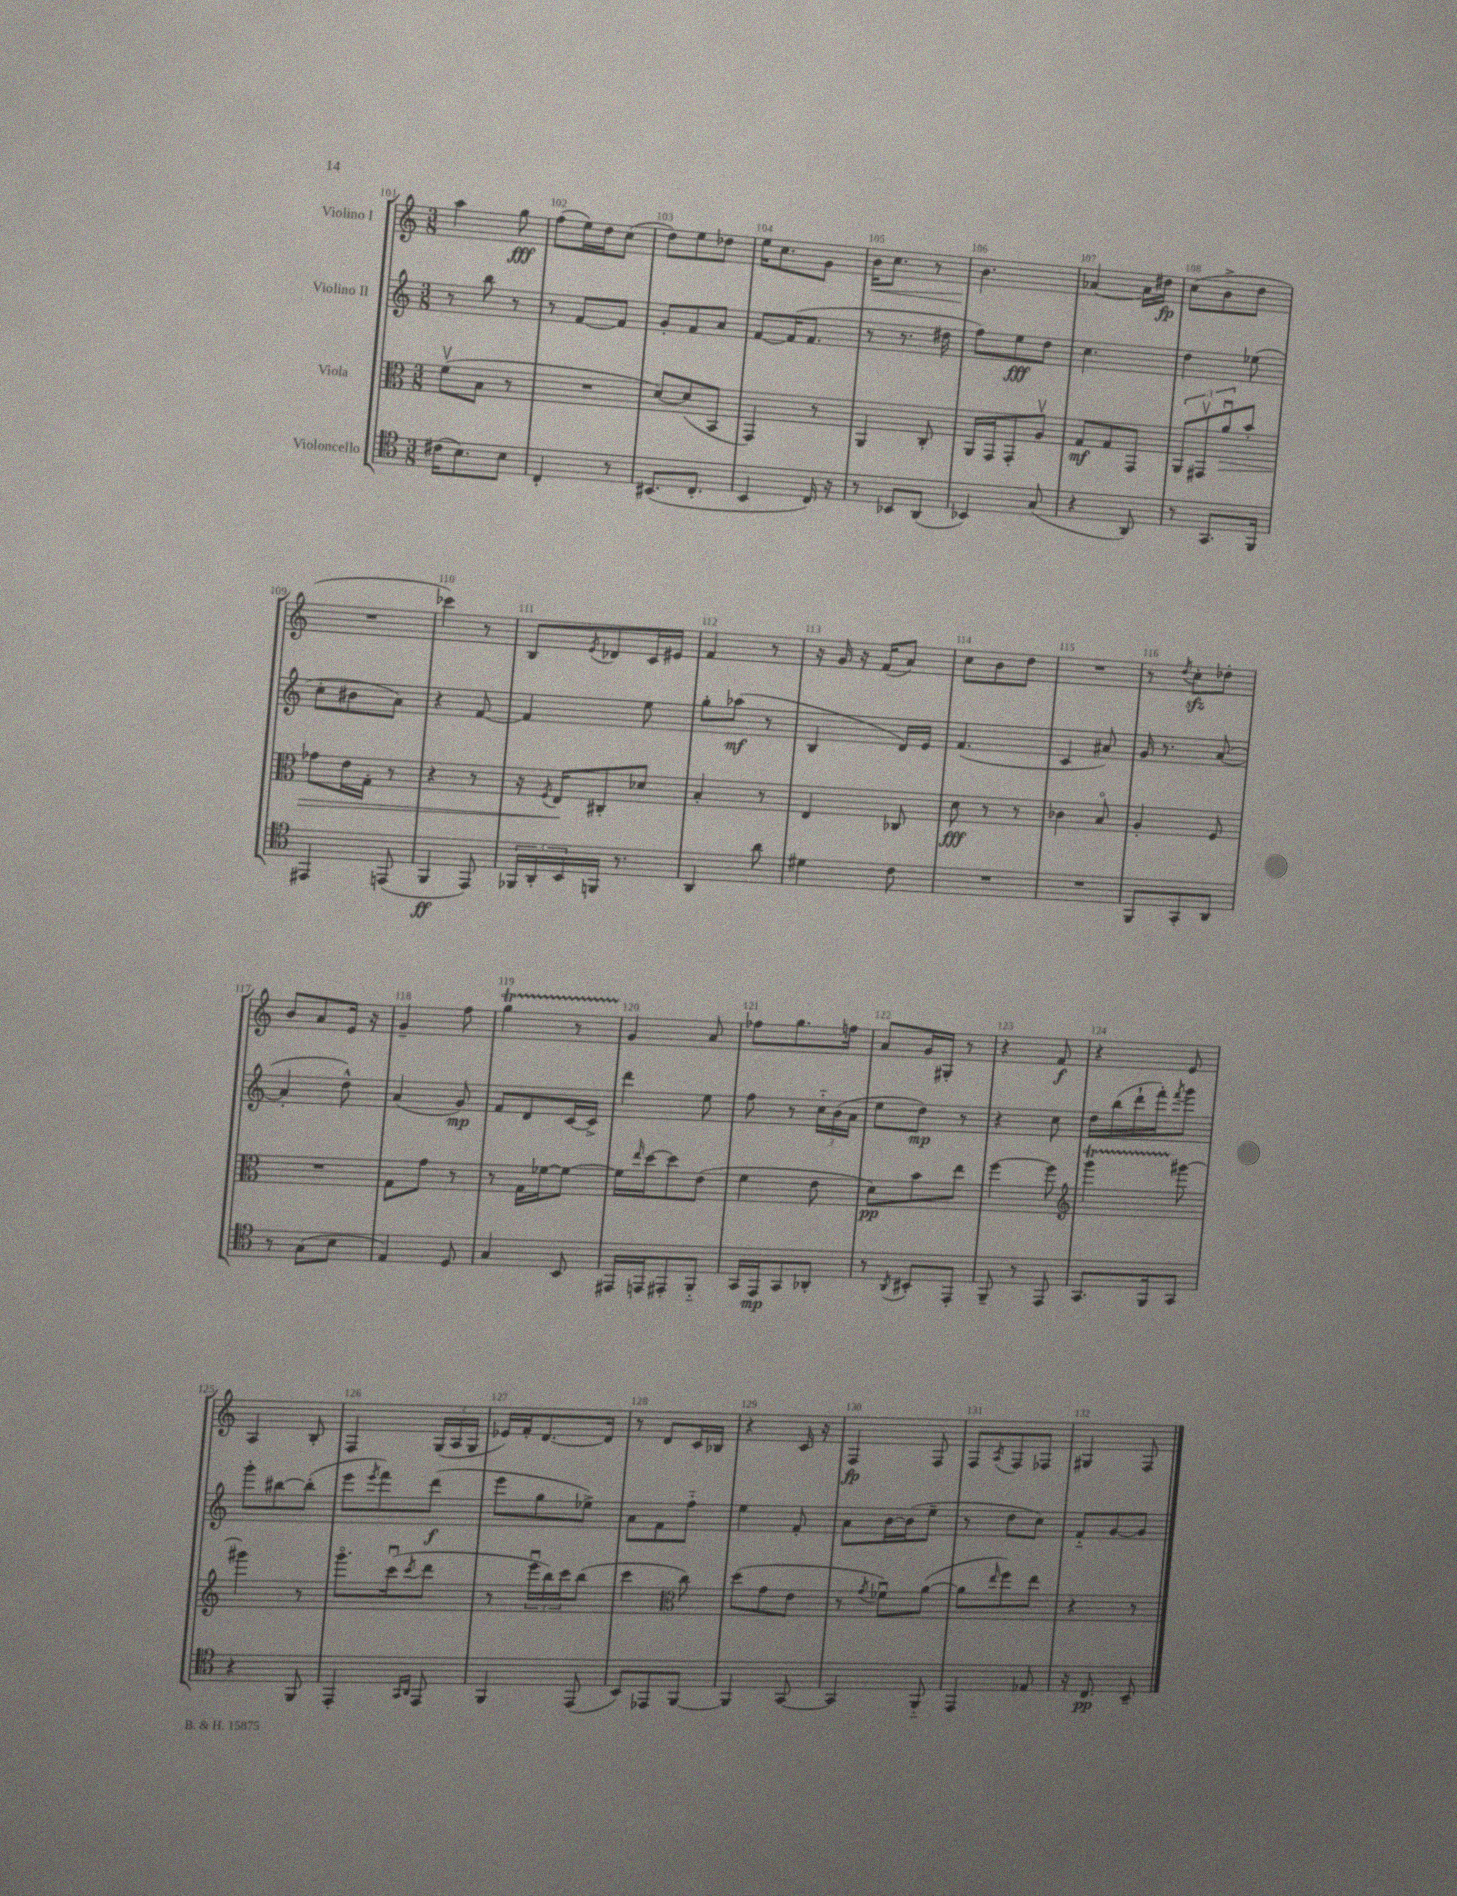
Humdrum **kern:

**kern	**kern	**kern	**kern
*staff4	*staff3	*staff2	*staff1
*clefC4	*clefC3	*clefG2	*clefG2
*k[]	*k[]	*k[]	*k[]
*M3/8	*M3/8	*M3/8	*M3/8
(16c#	(8fv	8r	4aa
8.B)	.	.	.
.	8B	8bb	.
8B	8r	8r	8gg
=	=	=	=
4C'	4.r	8r	(8ff
.	.	[8f	16ee)
.	.	.	16dd
8r	.	8f]	(8cc
=	=	=	=
(8.BB#	[8d)	8g'	8dd)
.	(8d]	8f	8ee
8.C'	.	.	.
.	8BB	8a	8dd-
=	=	=	=
4BB	4GG)	[8f	16ee
.	.	.	8.cc
.	.	(16f]	.
.	.	8.f	.
16C)	8r	.	8g
16r	.	.	.
=	=	=	=
8r	4AA	8r	16b
.	.	.	8.cc
8BB-	.	8.r	.
(8AA	8C'	.	8r
.	.	16dd#	.
=	=	=	=
4BB-)	16AA	8ff)	4.b
.	16GG	.	.
.	8GG'	8ee	.
(8G	8Av	8dd	.
=	=	=	=
4r	8G	4.cc	[4a-
.	8G	.	.
8AA)	8GG	.	16a-]
.	.	.	16dd#
=	=	=	=
8r	12AA	4dd	(8cc
.	12GG#v	.	.
8.GG	.	.	8b^
.	12au	.	.
.	8b'	(8ee-	8dd
16FF	.	.	.
=	=	=	=
4EE#	8g-	8cc'	4.r
.	16e	8b#	.
.	16G'	.	.
(8EE	8r	8a)	.
=	=	=	=
4FF	4r	4r	4ccc-)
8EE)	8r	[8f	8r
=	=	=	=
24FF-	16r	4f]	8B
24AA'	.	.	.
.	8qF	.	.
.	16E	.	.
24BB	.	.	.
.	.	.	8qe
16FF	8C#'	.	8d-
8.r	.	.	.
.	8d-	8ee	16c
.	.	.	16e#
=	=	=	=
4AA	4B'	8gg'	4f
.	.	(8aa-	.
8a	8r	8r	8r
=	=	=	=
4d#	4E	4B	16r
.	.	.	16g
.	.	.	16r
.	.	.	(16f
8c	8C-	16d)	8a)
.	.	16e	.
=	=	=	=
4.r	8d	(4.f	8cc
.	8r	.	8b
.	8r	.	8dd
=	=	=	=
4.r	4c-	4c	4.r
.	8Bo	8a#)	.
=	=	=	=
8FF	4A'	16g	8r
.	.	8.r	.
.	.	.	8qdd
8GG'	.	.	8cc'
8AA	8F	([8a	8dd-'
=	=	=	=
8r	4.r	4a']	8b
(8G	.	.	8a
8B	.	8dd^^)	16e
.	.	.	16r
=	=	=	=
4E)	8G	(4a	4g~
.	8g	.	.
8D	8r	8g)	8ff
=	=	=	=
4G	8r	8f	4gg
.	16G	8d	.
.	[16f-	.	.
8BB	8f-_	[16c	8r
.	.	16c^]	.
=	=	=	=
16EE#	16f-]	4ddd	4g
.	16qqee	.	.
16EE	[16dd	.	.
8EE#'	8dd]	.	.
8FF'~	(8e	8ee	8a
=	=	=	=
16GG	4f	8ff	8ff-
16EE	.	.	.
8GG	.	8r	8.gg
8AA-'	8e	24cc'~	.
.	.	(24b	.
.	.	.	16ff
.	.	24a	.
=	=	=	=
8r	8d)	8ee	8a
8qAA	.	.	.
8BB#'	8b	8dd)	16g
.	.	.	16G#'
8EE'	8ee	8r	8r
=	=	=	=
8FF~	[4ff	4r	4r
8r	.	.	.
8EE	8ff]	8cc	8f
=	=	=	=
*	*clefG2	*	*
8.GG	4ggg	16dd	4r
.	.	(16bb	.
.	.	16ddd`	.
16FF	.	16fff')	.
.	.	8qfff	.
8GG	[8ggg#	8ggg	8e
=	=	=	=
4r	4ggg#]	8ggg'	4A
.	.	[8bb#	.
8FF	8r	(8bb#']	8B'
=	=	=	=
4EE'	8.gggo	8eee	4F
.	.	8qeee	.
.	.	8fff)	.
.	(16cccu	.	.
16qqGG	.	.	.
16qqAA	8qccc	.	.
8EE	8ddd	(8ddd	(24G
.	.	.	24A
.	.	.	24G
=	=	=	=
4FF	8r	8eee	16e-)
.	.	.	16f'
.	24eeeu	8gg	[8.d
.	24bb)	.	.
.	24ccc	.	.
(8EE	(8bb	8ee-^)	.
.	.	.	16d]
=	=	=	=
8BB)	4ccc	8a	8r
8EE-	.	8f	8d
*	*clefC3	*	*
[8FF	8cc)	8ff'~	16c
.	.	.	16B-
=	=	=	=
4FF]	(8dd	4ee	4r
.	8g	.	.
[8GG	8e	8f'	16c
.	.	.	16r
=	=	=	=
4GG]	8r	8a	4F
.	8qg	.	.
.	8f-u)	[16b	.
.	.	(16b]	.
8FF'~	([8a	8ee~	8F
=	=	=	=
4EE	8a]	8r	8F
.	16qqee	.	8qA
.	8ff)	8dd	8F
8E-	8ee	8cc)	8F-
=	=	=	=
16r	4r	8f'~	4G#
8.C	.	.	.
.	.	[8g	.
8BB~	8r	8g]	8F
==	==	==	==
*-	*-	*-	*-
